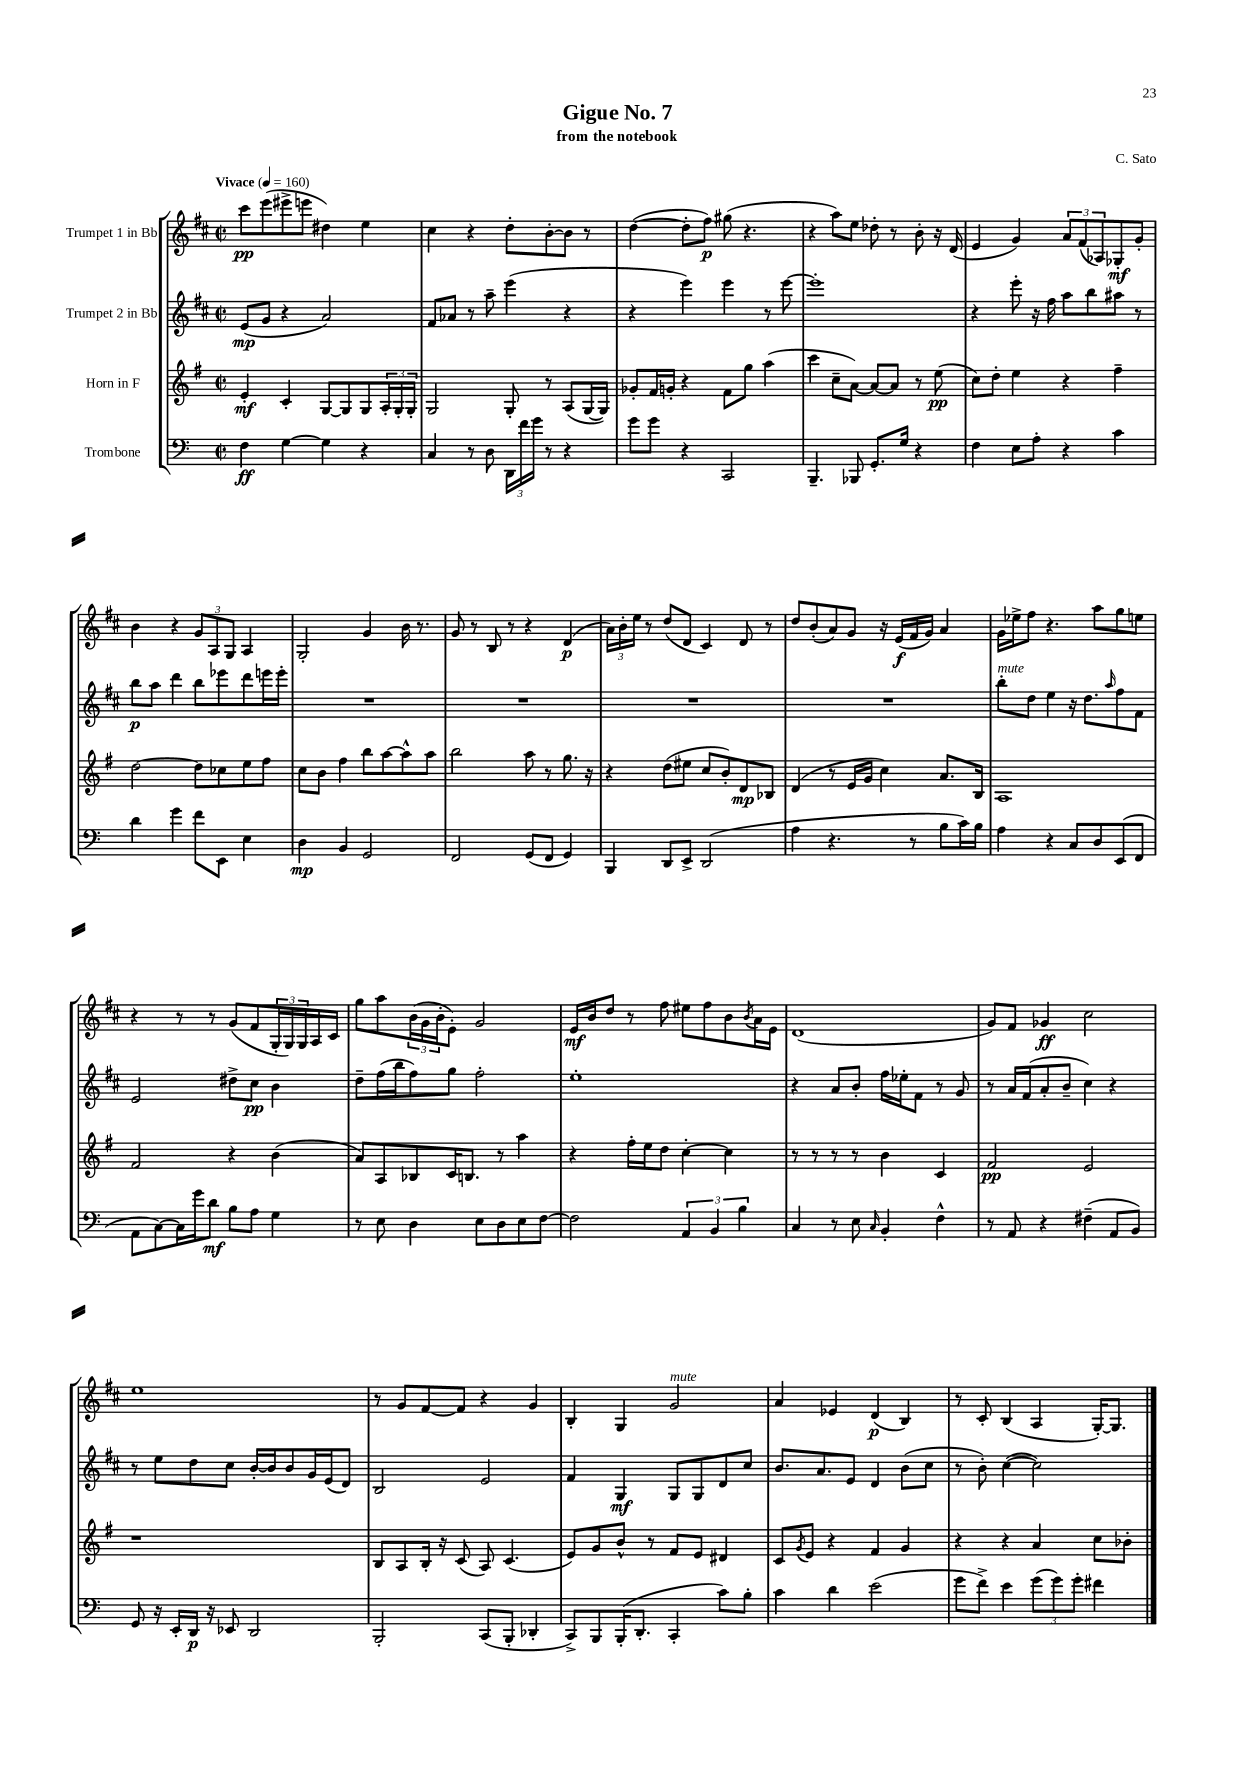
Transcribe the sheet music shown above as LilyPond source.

\header { title = "Gigue No. 7" composer = "C. Sato" subtitle = "from the notebook" }
<<
\new StaffGroup <<
\new Staff = "s0" \with { instrumentName = "Trumpet 1 in Bb" } {
    \clef treble \key d \major \defaultTimeSignature \time 2/2 \tempo "Vivace" 4 = 160
    cis'''8\pp e'''8( eis'''8-> e'''8 dis''4) e''4 |
    cis''4 r4 d''8-. b'8~-. b'8 r8 |
    d''4~( d''8-. fis''8\p) gis''8( r4. |
    r4 a''8) e''8 des''8-. r8 b'8-. r16 d'16( |
    e'4 g'4) \tuplet 3/2 { a'8 fis'8( aes8) } ges8-.\mf g'8-. |
    b'4 r4 \tuplet 3/2 { g'8 a8 g8 } a4 |
    g2-. g'4 b'16 r8. |
    g'8 r8 b8 r8 r4 d'4\p( |
    \tuplet 3/2 { a'16) b'16-. e''16 } r8 d''8( d'8 cis'4) d'8 r8 |
    d''8 b'8-.( a'8) g'8 r16 e'16\f( fis'16 g'16) a'4 |
    g'16 ees''16-> fis''8 r4. a''8 g''8 e''8 |
    r4 r8 r8 g'8( fis'8 \tuplet 3/2 { g16-. g16) g16 } a16 cis'16 |
    g''8 a''8 \tuplet 3/2 { b'16( g'16 b'16-. } e'8-.) g'2 |
    e'16\mf b'16 d''8 r8 fis''8 eis''8 fis''8 b'8 \acciaccatura { b'8 } a'16 e'16 |
    d'1( |
    g'8) fis'8 ges'4\ff cis''2 |
    e''1 |
    r8 g'8 fis'8~ fis'8 r4 g'4 |
    b4-. g4 g'2^\markup { \italic "mute" } |
    a'4 ees'4 d'4\p( b4) |
    r8 cis'8-. b4( a4 g16~-.) g8. \bar "|." |
}
\new Staff = "s1" \with { instrumentName = "Trumpet 2 in Bb" } {
    \clef treble \key d \major \defaultTimeSignature \time 2/2
    e'8\mp( g'8 r4 a'2) |
    fis'8 aes'8 r8 a''8-- e'''4( r4 |
    r4 e'''4) e'''4 r8 e'''8~ |
    e'''1-. |
    r4 e'''8-. r16 fis''16 a''8 b''8 ais''8 r8 |
    b''8\p a''8 d'''4 b''8 ees'''8 d'''8 e'''16 e'''16-. |
    R1 |
    R1 |
    R1 |
    R1 |
    b''8-.^\markup { \italic "mute" } d''8 e''4 r16 d''8. \grace { a''16 } fis''8 fis'8 |
    e'2 dis''8-> cis''8\pp b'4 |
    d''8-- fis''16( b''16 fis''8) g''8 fis''2-. |
    e''1-. |
    r4 a'8 b'8-. fis''16 ees''16-. fis'8 r8 g'8 |
    r8 a'16 fis'16( a'8-. b'8-- cis''4) r4 |
    r8 e''8 d''8 cis''8 b'16~-. b'16 b'8 g'16 e'16( d'8) |
    b2 e'2 |
    fis'4 g4\mf g8 g8 d'8 cis''8 |
    b'8. a'8. e'8 d'4 b'8( cis''8 |
    r8 b'8-.) cis''4~( cis''2) \bar "|." |
}
\new Staff = "s2" \with { instrumentName = "Horn in F" } {
    \clef treble \key g \major \defaultTimeSignature \time 2/2
    e'4-.\mf c'4-. g8~ g8 g8 \tuplet 3/2 { a16-. g16-. g16-. } |
    g2 g8-. r8 a8( g16~ g16) |
    ges'8-. fis'16 g'16-. r4 fis'8 g''8 a''4( |
    c'''4 c''8-- a'8~) a'8~ a'8 r8 e''8\pp( |
    c''8) d''8-. e''4 r4 fis''4-- |
    d''2~ d''8 ces''8 e''8 fis''8 |
    c''8 b'8 fis''4 b''8 a''8~ a''8-^ a''8 |
    b''2 a''8 r8 g''8. r16 |
    r4 d''8( eis''8 c''8 b'8-.) d'8\mp bes8 |
    d'4( r8 e'16 g'16 c''4) a'8. b16 |
    a1 |
    fis'2 r4 b'4( |
    a'8) a8 bes8 c'16 b8. r8 a''4 |
    r4 fis''16-. e''16 d''8 c''4~-. c''4 |
    r8 r8 r8 r8 b'4 c'4 |
    fis'2\pp e'2 |
    r1 |
    b8 a8 b16-. r16 c'8( a8) c'4.( |
    e'8) g'8 b'8-^ r8 fis'8 e'8 dis'4 |
    c'8 \acciaccatura { g'8 } e'8 r4 fis'4 g'4 |
    r4 r4 a'4 c''8 bes'8-. \bar "|." |
}
\new Staff = "s3" \with { instrumentName = "Trombone" } {
    \clef bass \key c \major \defaultTimeSignature \time 2/2
    f4\ff g4~ g4 r4 |
    c4 r8 d8 \tuplet 3/2 { d,16 f'16 g'16 } r8 r4 |
    g'8 g'8 r4 c,2 |
    b,,4.-- bes,,8 g,8.-. g16 r4 |
    f4 e8 a8-. r4 c'4 |
    d'4 g'4 f'8 e,8 e4 |
    d4\mp b,4 g,2 |
    f,2 g,8( f,8 g,4) |
    b,,4 d,8 e,8-> d,2( |
    a4 r4. r8 b8 c'16) b16 |
    a4 r4 c8 d8 e,8( f,8 |
    a,8 c8~) c16 g'16 d'8\mf b8 a8 g4 |
    r8 e8 d4 e8 d8 e8 f8~ |
    f2 \tuplet 3/2 { a,4 b,4 b4 } |
    c4 r8 e8 \grace { c16 } b,4-. f4-^ |
    r8 a,8 r4 fis4--( a,8 b,8) |
    g,8 r16 e,16-. d,16\p r16 ees,8 d,2 |
    b,,2-. c,8( b,,8-. des,4-. |
    c,8->) b,,8 b,,16-.( d,8.-. c,4-. c'8) b8-. |
    c'4 d'4 e'2( |
    g'8 f'8->) e'4 \tuplet 3/2 { g'8( g'8) g'8-. } fis'4 \bar "|." |
}
>>
>>
\layout { \context { \Score \remove "Bar_number_engraver" } }
